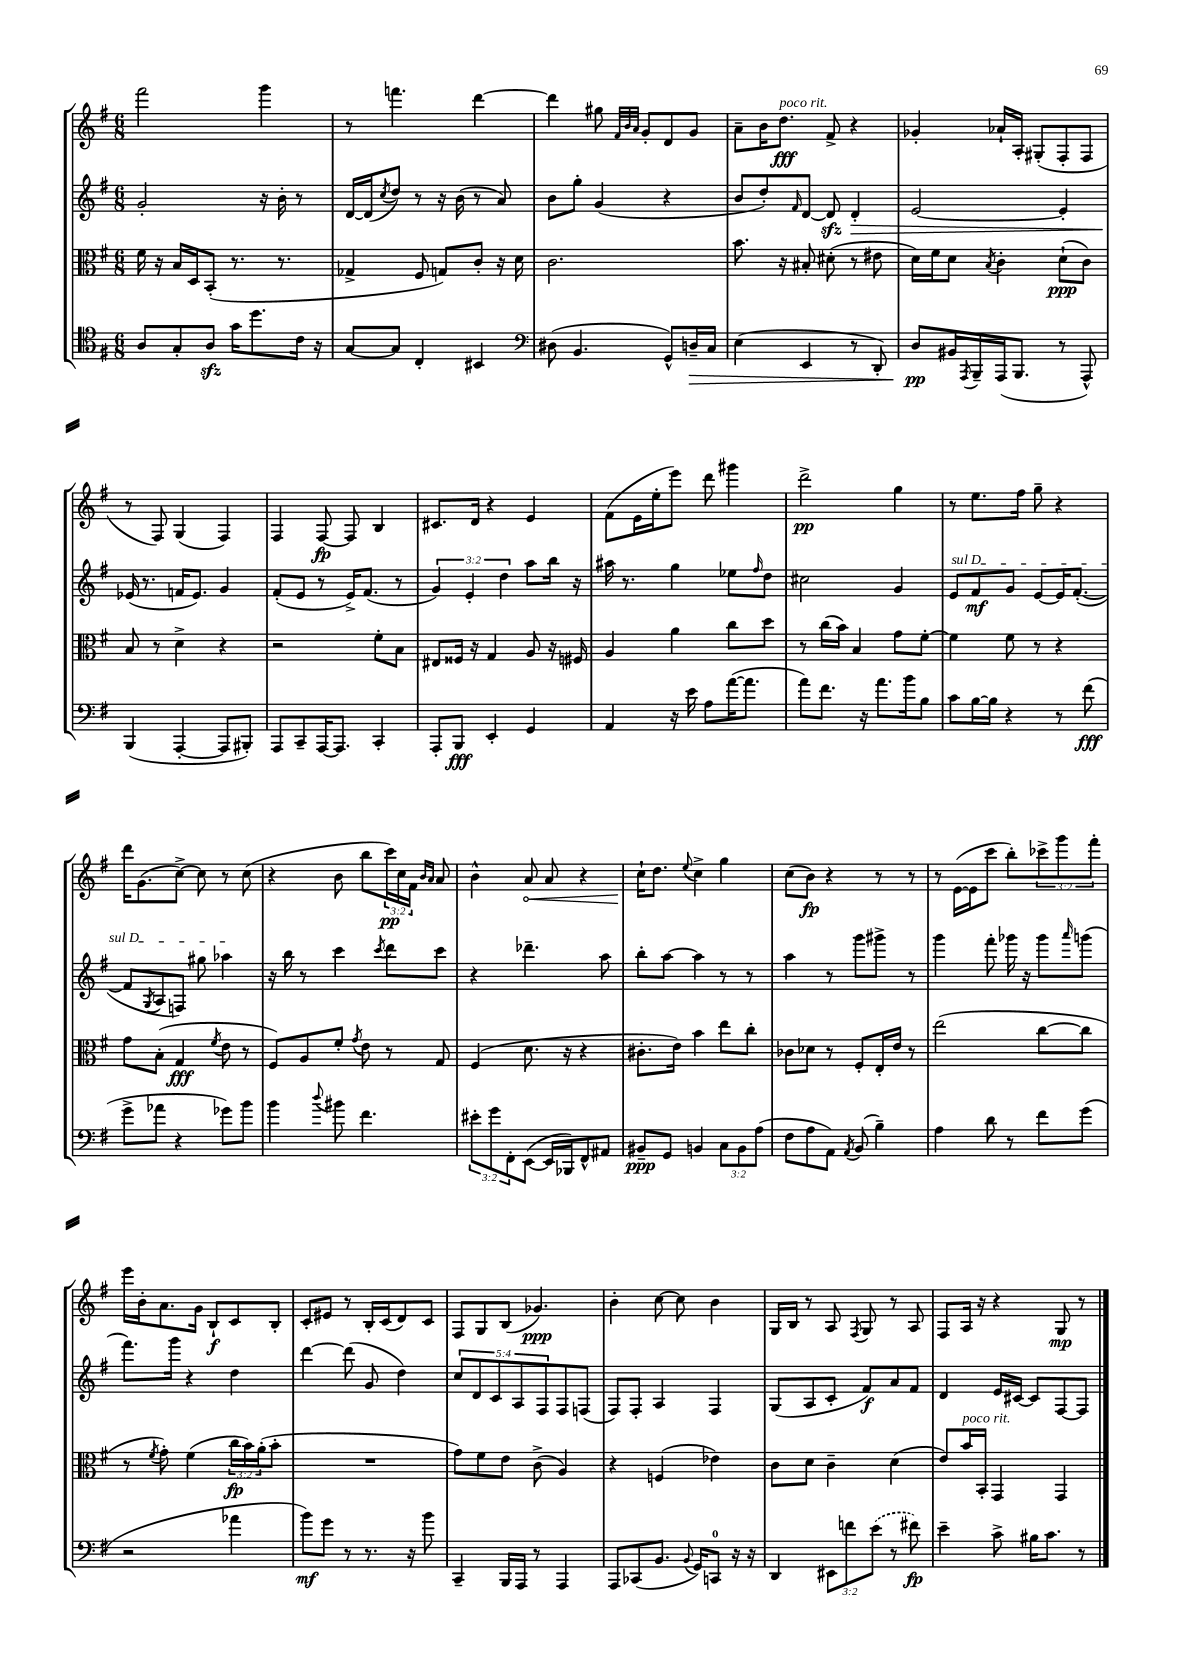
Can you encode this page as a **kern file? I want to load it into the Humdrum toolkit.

**kern	**kern	**kern	**kern
*staff4	*staff3	*staff2	*staff1
*clefC4	*clefC3	*clefG2	*clefG2
*k[f#]	*k[f#]	*k[f#]	*k[f#]
*M6/8	*M6/8	*M6/8	*M6/8
8A/L	16f#\	2g'/	2fff#\
.	16r	.	.
8G'/	16B/LL	.	.
.	16D/J	.	.
8A/J	(8BB'/J	.	.
16g\LK	8.r	.	.
8.dd\	.	.	.
.	.	16r	4ggg\
.	8.r	16b'\	.
16c\Jk	.	8r	.
16r	.	.	.
=	=	=	=
[8G/L	4G-^/	[16d/LL	8r
.	.	(16d/]J	.
.	.	8qcc/	.
8G/]J	.	8dd/J)	4.fff\
4C'/	8F#/	8r	.
.	8G/L)	16r	.
.	.	(16b\	.
4BB#/	8c'/J	8r	[4ddd\
.	16r	8a/)	.
.	16d\	.	.
=	=	=	=
*clefF4	*	*	*
(8D#\	2.c\	8b\L	4ddd\]
4.BB/	.	8gg'\J	.
.	.	(4g/	8gg#\
.	.	.	32qqf#/LLL
.	.	.	32qqb/
.	.	.	32qqa/JJJ
.	.	.	8g'/L
8GG^^/L)	.	4r	8d/
16D~/L	.	.	8g/J
16C/JJ	.	.	.
=	=	=	=
(4E\	8.b\	8b/L	8a~\L
.	.	8dd'/)	16b\K
.	16r	.	8.dd\J
.	.	16qqf#/	.
4EE/	8B#'/	[8d/J	.
.	(8d#'\	8d/]	8f#^/
8r	8r	4d'/	4r
8DD'/)	8e#\	.	.
=	=	=	=
8D/L	16d\LL)	[2e/	4g-'/
.	16f#\J	.	.
16BB#/L	8d\J	.	.
8qAAA/	.	.	.
16BBB~/	.	.	.
.	8qB/	.	.
(16AAA/J	4c'\	.	16a-`/LL
8.BBB/J	.	.	16A'/JJ
.	.	.	(8G#'/L
8r	(8d`\L	4e'/]	8F#'/
8AAA^^/)	8c\J)	.	8F#/J
=	=	=	=
(4BBB/	8B/	(16e-/	8r
.	.	8.r	.
.	8r	.	8F#/)
[4AAA'/	4d^\	16f/LK	(4G/
.	.	8.e-/J)	.
8AAA/]L	4r	4g/	4F#/)
8BBB#'/J)	.	.	.
=	=	=	=
8AAA/L	2r	(8f#'/L	4F#/
8CC~/	.	8e/J	.
[16AAA/K	.	8r	[8F#/
8.AAA/]J	.	.	.
.	.	16e^/LK)	8F#/]
.	.	(8.f#/J	.
4CC'/	8f#'\L	.	4B/
.	8B\J	8r	.
=	=	=	=
8AAA'/L	8E#/L	6g/)	8.c#/L
8BBB/J	16F##/Jk	.	.
.	.	6e'/	.
.	16r	.	16d/Jk
4EE'/	4G/	.	4r
.	.	6dd\	.
4GG/	8A/	8aa\L	4e/
.	16r	16bb\Jk	.
.	16F#/	16r	.
=	=	=	=
4AA/	4A/	16aa#\	(8f#\L
.	.	8.r	.
.	.	.	16e\L
.	.	.	16ee'\J
16r	4a\	4gg\	8eee\J)
16e\	.	.	.
8A\L	.	.	8ddd\
([16a\K	8cc\L	8ee-\L	4ggg#\
8.a\]J	.	.	.
.	.	16qqff#/	.
.	8dd\J	8dd\J	.
=	=	=	=
8a\L)	8r	2cc#\	2ddd^\
8.f#\J	(16cc\LL	.	.
.	16b\JJ)	.	.
.	4B/	.	.
16r	.	.	.
8.a\L	.	.	.
.	8g\L	4g/	4gg\
16b\k	.	.	.
8B\J	[8f#'\J	.	.
=	=	=	=
8c\L	4f#\]	8e/L	8r
[16B\L	.	8f#/	8.ee\L
16B\]JJ	.	.	.
4r	8f#\	8g/J	.
.	.	.	16ff#\Jk
.	8r	[8e/L	8gg~\
8r	4r	16e/]K	4r
.	.	([8.f#'/J	.
(8f#\	.	.	.
=	=	=	=
8g^\L	8g\L	8f#/]L	16ddd\LK
.	.	.	(8.g\
.	.	8qG/	.
8a-\J	(8B'\J	8A/	.
4r	4G/	8F/J)	[8cc^\J)
.	.	8gg#\	8cc\]
.	8qf#/	.	.
8g-\L)	8e\	4aa-\	8r
8b\J	8r	.	(8cc\
=	=	=	=
4b\	8F#/L)	16r	4r
.	.	16bb\	.
.	8A/	8r	.
8qqdd/	.	.	.
8b#\	8f#'/J	4ccc\	8b\
.	8qg/	.	.
4.f#\	8e\	.	8bb\L
.	.	8qccc/	.
.	8r	8ddd\L	24ccc\L)
.	.	.	24cc\
.	.	.	24f#\JJ
.	.	.	16qqb/LL
.	.	.	16qqa/JJ
.	8G/	8ccc\J	8a/
=	=	=	=
12e#'\L	(4F#/	4r	4b^^\
12g\	.	.	.
12FF#'\	.	.	.
([8EE\J	8.d\	4.ddd-~\	8a/
16EE/]LL	.	.	8a/
16BBB-/J)	16r	.	.
8FF#^^/	4r	.	4r
8AA#/J	.	8aa\	.
=	=	=	=
8BB#~/L	8.c#'\L	8bb'\L	16cc`\LK
.	.	.	8.dd\J
8GG/J	.	[8aa\J	.
.	16e\Jk)	.	.
.	.	.	8qqee/
4BB/	4b\	4aa\]	4cc^\
12C\L	8ee\L	8r	4gg\
12BB\	.	.	.
.	8cc'\J	8r	.
(12A\J	.	.	.
=	=	=	=
8F#\L	8c-\L	4aa\	(8cc\L
8A\	8d-\J	.	8b\J)
8AA\J)	8r	8r	4r
8qAA/	.	.	.
(8BB/	8F#'/L	8ggg\L	.
4B~\)	16E'/L	8ggg#^\J	8r
.	16e/JJ	.	.
.	8r	8r	8r
=	=	=	=
4A\	(2ee\	4ggg\	8r
.	.	.	([16e\LL
.	.	.	16e\]J
8d\	.	8fff#'\	8ccc\J
8r	.	16ggg-\	8bb'\L)
.	.	16r	.
8f#\L	[8cc\L	8ggg-\L	12ccc-^\
.	.	.	12ggg\
.	.	16qqaaa/	.
(8g\J	8cc\]J	(8ggg\J	.
.	.	.	12fff#'\J
=	=	=	=
2r	8r	8.fff#\L)	16eee\LL
.	.	.	16b'\J
.	8qf#/	.	.
.	8g'\)	.	8.a\
.	.	16ggg\Jk	.
.	(4f#\	4r	.
.	.	.	16g\Jk
.	.	.	8B`/L
4a-\	24cc\LL	4dd\	8c/
.	24b\)	.	.
.	(24a'\J	.	.
.	8b'\J	.	8B'/J
=	=	=	=
8b\L)	2.r	[4ddd\	8c'/L
8g\J	.	.	8e#/J
8r	.	(8ddd\]	8r
8.r	.	8g/	16B'/LL
.	.	.	(16c/J
.	.	4dd\)	8d/)
16r	.	.	.
8b\	.	.	8c/J
=	=	=	=
4CC~/	8g\L)	10cc/L	8F#/L
.	.	10d/	.
.	8f#\	.	8G/
.	.	10c/	.
16BBB/LL	8e\J	.	(8B/J
.	.	10A/	.
16AAA/JJ	.	.	.
8r	(8c^\	.	4.g-/)
.	.	10F#/	.
4AAA/	4A/)	8F#/	.
.	.	(8F/J	.
=	=	=	=
8AAA/L	4r	8F#/L)	4b'\
(8CC-/	.	8F#'/J	.
8.BB/J	(4F/	4A/	[8cc\
.	.	.	8cc\]
8qqBB/	.	.	.
16GG/LK)	.	.	.
8CC/J	4e-\)	4F#/	4b\
16r	.	.	.
16r	.	.	.
=	=	=	=
4DD/	8c\L	(8G/L	16G/LL
.	.	.	16B/JJ
.	8d\J	8A/	8r
12EE#\L	4c~\	8c'/J	8A/
12f\	.	.	.
.	.	.	8qF#/
.	.	8f#/L)	8G/
(12e\J	.	.	.
8r	(4d\	8a/	8r
8f#\)	.	8f#/J	8A/
=	=	=	=
4e~\	8e/L)	4d/	8F#/L
.	16b/L	.	16A/Jk
.	16BB'/JJ	.	16r
8c^\	4GG/	16e/LL	4r
.	.	[16c#/JJ	.
16B#\LK	.	8c#/]L	.
8.c\J	.	.	.
.	4GG/	[8F#/	8G/
8r	.	8F#/]J	8r
==	==	==	==
*-	*-	*-	*-
